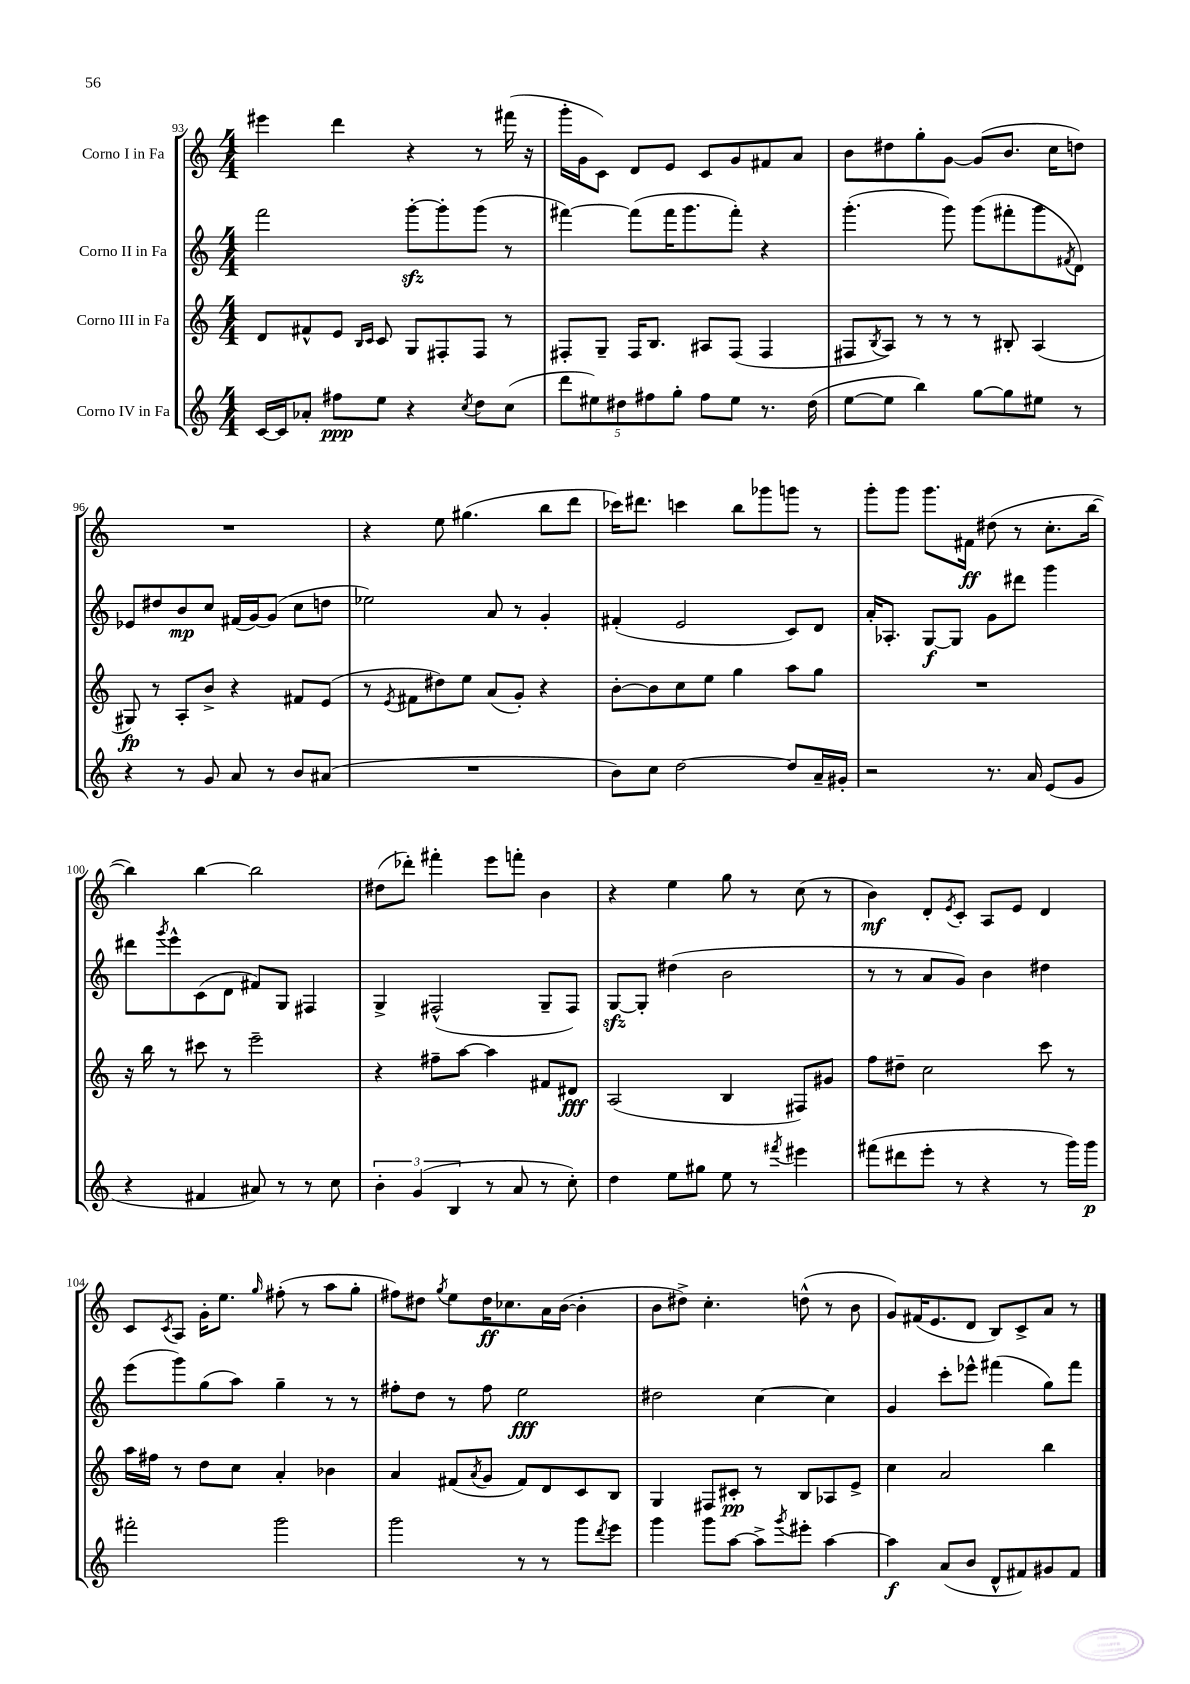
<<
\new StaffGroup <<
\new Staff = "s0" \with { instrumentName = "Corno I in Fa" } {
    \clef treble \key c \major \numericTimeSignature \time 4/4
    eis'''4 d'''4 r4 r8 fis'''16( r16 |
    g'''16-. g'16 c'8) d'8 e'8 c'8 g'8 fis'8 a'8 |
    b'8 dis''8 g''8-. g'8~ g'8( b'8. c''16 d''8) |
    R1 |
    r4 e''8 gis''4.( b''8 d'''8 |
    ces'''16) dis'''8. c'''4 b''8 ges'''8 g'''8 r8 |
    g'''8-. g'''8 g'''8. fis'16\ff dis''8( r8 c''8.-. b''16~ |
    b''4) b''4~ b''2 |
    dis''8( des'''8-.) fis'''4-. e'''8 f'''8-. b'4 |
    r4 e''4 g''8 r8 c''8( r8 |
    b'4\mf) d'8-. \acciaccatura { e'8 } c'8-. a8 e'8 d'4 |
    c'8 \acciaccatura { c'8 } a8 g'16-. e''8. \grace { g''16 } fis''8-.( r8 a''8 g''8-. |
    fis''8) dis''8 \acciaccatura { g''8 } e''8 dis''16\ff ces''8. a'16 b'16~( b'4-. |
    b'8 dis''8->) c''4.-. d''8-^( r8 b'8 |
    g'8) fis'16( e'8. d'8 b8) c'8-> a'8 r8 \bar "|." |
}
\new Staff = "s1" \with { instrumentName = "Corno II in Fa" } {
    \clef treble \key c \major \numericTimeSignature \time 4/4
    f'''2 g'''8~-.\sfz g'''8-. g'''8( r8 |
    fis'''4~) fis'''8( fis'''16 g'''8. fis'''8-.) r4 |
    g'''4.-.( g'''8) g'''8( fis'''8-. g'''8 \acciaccatura { fis'8 } d'8) |
    ees'8 dis''8 b'8\mp c''8 fis'16( g'16~) g'8( c''8 d''8 |
    ees''2) a'8 r8 g'4-. |
    fis'4-.( e'2 c'8) d'8 |
    a'16-. aes8.-. g8~\f g8 g'8 dis'''8 g'''4 |
    dis'''8 \acciaccatura { g'''8 } e'''8-^ c'8( d'8 fis'8) g8 fis4 |
    g4-> fis2-^( g8-- fis8) |
    g8~\sfz g8-. dis''4( b'2 |
    r8 r8 a'8 g'8) b'4 dis''4 |
    e'''8( g'''8) g''8( a''8) g''4-- r8 r8 |
    fis''8-. d''8 r8 fis''8 e''2\fff |
    dis''2 c''4~ c''4 |
    g'4 c'''8-. ees'''8-^ fis'''4( g''8) fis'''8 \bar "|." |
}
\new Staff = "s2" \with { instrumentName = "Corno III in Fa" } {
    \clef treble \key c \major \numericTimeSignature \time 4/4
    d'8 fis'8-^ e'8 \grace { b16 c'16 } c'8 g8 fis8-. fis8 r8 |
    fis8-. g8-- fis16 b8. ais8 fis8( fis4 |
    fis8 \acciaccatura { b8 } a8) r8 r8 r8 bis8-. a4( |
    gis8\fp) r8 a8-. b'8-> r4 fis'8 e'8( |
    r8 \acciaccatura { e'8 } fis'8 dis''8) e''8 a'8( g'8-.) r4 |
    b'8~-. b'8 c''8 e''8 g''4 a''8 g''8 |
    R1 |
    r16 b''16 r8 cis'''8 r8 e'''2-- |
    r4 fis''8-- a''8~ a''4 fis'8 dis'8\fff |
    a2( b4 fis8) gis'8 |
    f''8 dis''8-- c''2 c'''8 r8 |
    a''16 fis''16 r8 d''8 c''8 a'4-. bes'4 |
    a'4 fis'8( \acciaccatura { a'8 } g'8 fis'8) d'8 c'8 b8 |
    g4 fis8 cis'8-.\pp r8 b8 aes8 e'8-> |
    c''4 a'2 b''4 \bar "|." |
}
\new Staff = "s3" \with { instrumentName = "Corno IV in Fa" } {
    \clef treble \key c \major \numericTimeSignature \time 4/4
    c'16~ c'16 aes'8-. fis''8\ppp e''8 r4 \acciaccatura { c''8 } d''8 c''8( |
    \tuplet 5/4 { d'''8 eis''8) dis''8 fis''8 g''8-. } fis''8 eis''8 r8. dis''16( |
    e''8~ e''8 b''4) g''8~ g''8 eis''8 r8 |
    r4 r8 g'8 a'8 r8 b'8 ais'8( |
    R1 |
    b'8) c''8 d''2~ d''8 a'16-- gis'16-. |
    r2 r8. a'16 e'8( g'8 |
    r4 fis'4 ais'8) r8 r8 c''8 |
    \tuplet 3/2 { b'4-. g'4( b4 } r8 a'8 r8 c''8-.) |
    d''4 e''8 gis''8 e''8 r8 \acciaccatura { fis'''8 } eis'''4 |
    fis'''8( dis'''8 e'''8-. r8 r4 r8 g'''16) g'''16\p |
    fis'''2-. g'''2 |
    g'''2 r8 r8 g'''8 \acciaccatura { d'''8 } e'''8 |
    g'''4 g'''8 a''8~ a''8-> \acciaccatura { g'''8 } eis'''8-. a''4~ |
    a''4\f a'8( b'8 d'8-^ fis'8) gis'8 fis'8 \bar "|." |
}
>>
>>
\layout { \context { \Score currentBarNumber = #93 } }
